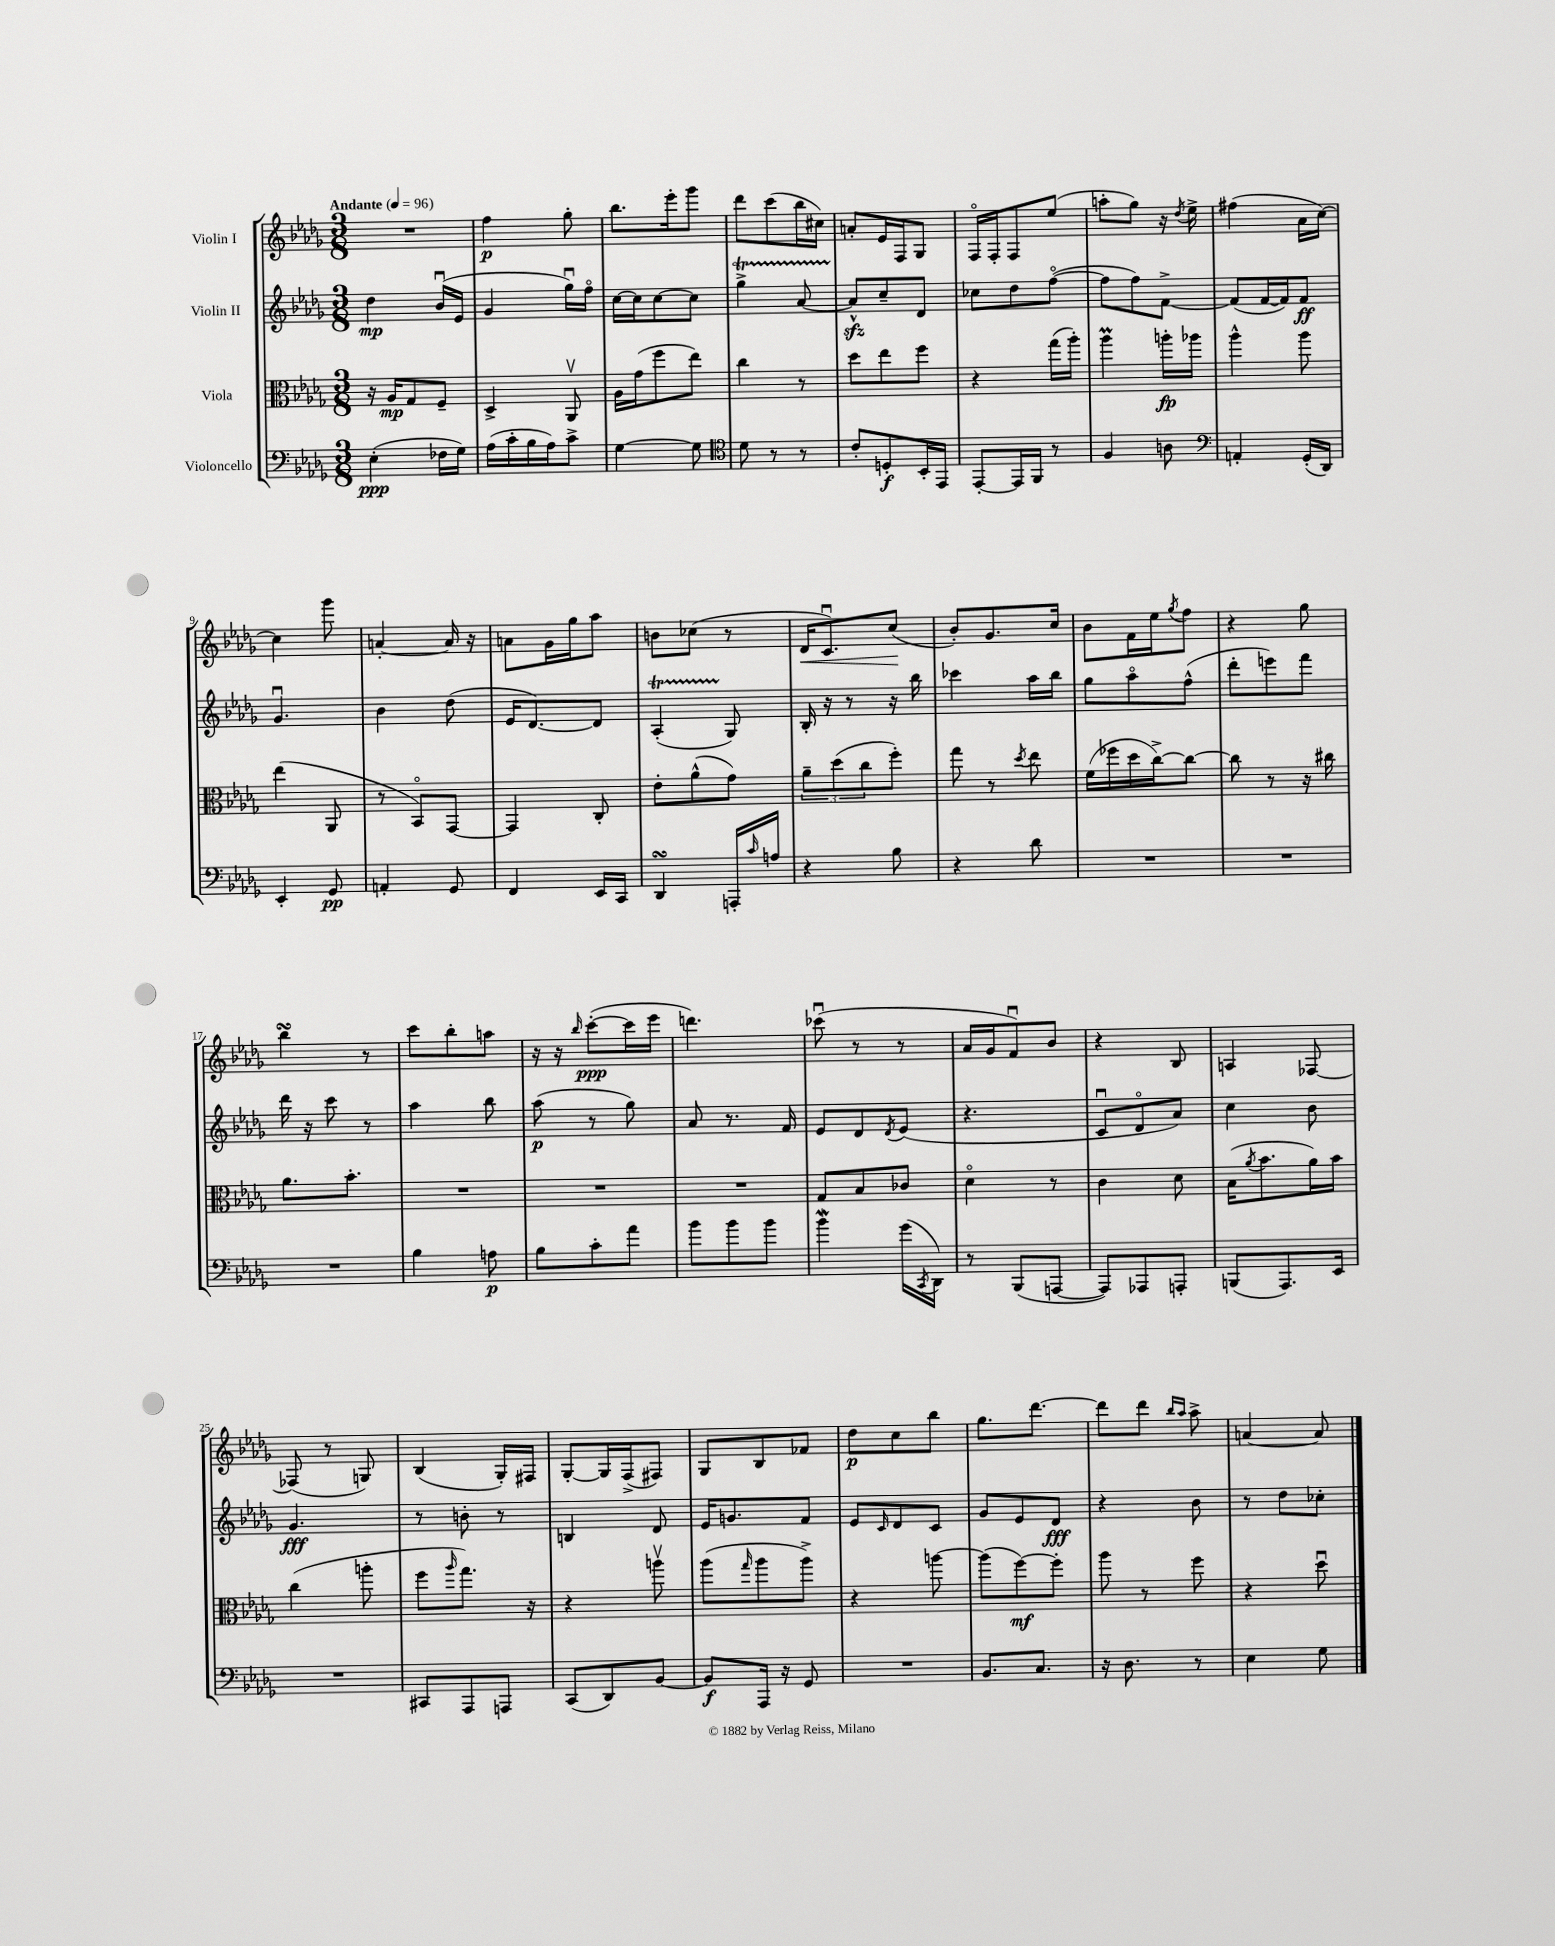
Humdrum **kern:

**kern	**kern	**kern	**kern
*staff4	*staff3	*staff2	*staff1
*clefF4	*clefC3	*clefG2	*clefG2
*k[b-e-a-d-g-]	*k[b-e-a-d-g-]	*k[b-e-a-d-g-]	*k[b-e-a-d-g-]
*M3/8	*M3/8	*M3/8	*M3/8
*MM96	*MM96	*MM96	*MM96
(4E-'	16r	4dd-	4.r
.	16A-	.	.
.	8G-	.	.
16F-	8F~	(16b-u	.
16G-)	.	16e-	.
=	=	=	=
(16A-	4D-^	4g-	4ff
16c'	.	.	.
16B-	.	.	.
16A-)	.	.	.
8c^	8AA-v	16gg-u)	8gg-'
.	.	16ffo	.
=	=	=	=
[4G-	16A-	[16cc	8.bb-
.	(16g-	16cc]	.
.	8ff	[8cc	.
.	.	.	16eee-'
8G-]	8ee-)	8cc]	8ggg-
=	=	=	=
*clefC4	*	*	*
8d-	4cc	4gg-^	8ddd-
8r	.	.	(8ccc
8r	8r	[8a-	16bb-
.	.	.	16cc#)
=	=	=	=
8c'	8dd-	8a-^^]	8a'
8D'	8ee-	8cc~	16e-
.	.	.	16F
16BB-'	8ff	8d-	8G-
16EE-	.	.	.
=	=	=	=
[8EE-'	4r	8cc-	16Fo
.	.	.	16F'
16EE-]	.	8dd-	8F
16FF	.	.	.
8r	(16gg-	([8ffo	(8ee-
.	16aa-')	.	.
=	=	=	=
4F	4aa-	8ff]	8aa'
.	.	8ff)	8gg-)
8A	16aa'	[8f^	16r
.	.	.	8qdd-
.	16aa-	.	16ee-^
=	=	=	=
*clefF4	*	*	*
4AA'	4aa-^^	(8f]	(4ff#
.	.	[16f	.
.	.	16f])	.
(16GG-'	8aa-	8f	16a-
16DD-)	.	.	[16cc)
=	=	=	=
4EE-'	(4ee-	4.g-u	4cc]
8GG-	8AA-	.	8ggg-
=	=	=	=
4AA'	8r	4b-	[4a'
.	8BB-o)	.	.
8GG-	[8GG-	(8dd-	16a]
.	.	.	16r
=	=	=	=
4FF	4GG-]	16e-	8a
.	.	[8.d-)	.
.	.	.	16g-
.	.	.	16gg-
16EE-	8C'	8d-]	8aa-
16CC	.	.	.
=	=	=	=
4DD-	8e-'	(4A-'	8b
.	(8a-^^	.	(8cc-
16AAA'	8g-)	8G-)	8r
16qqc	.	.	.
16A	.	.	.
=	=	=	=
4r	12a-~	16B-'	16d-
.	.	16r	8.cu)
.	(12dd-	.	.
.	.	8r	.
.	12cc	.	.
8B-	8ff')	16r	(8cc
.	.	16bb-	.
=	=	=	=
4r	8gg-	4ccc-	8b-')
.	8r	.	8.g-
.	8qdd-	.	.
8d-	8ee-	16aa-	.
.	.	16bb-	16cc
=	=	=	=
4.r	(16f	8gg-	8b-
.	16ff-	.	.
.	16dd-	8aa-o	16f
.	[16cc^)	.	16ee-
.	.	.	8qgg-
.	8cc_	(8ff^^	8ff
=	=	=	=
4.r	8cc]	8ddd-'	4r
.	8r	8eee)	.
.	16r	8fff	8gg-
.	16cc#	.	.
=	=	=	=
4.r	8.a-	16ddd-	4bb-
.	.	16r	.
.	.	8ccc	.
.	8.b-'	.	.
.	.	8r	8r
=	=	=	=
4B-	4.r	4aa-	8ccc
.	.	.	8bb-'
8A	.	8bb-	8aa
=	=	=	=
8B-	4.r	(8aa-	16r
.	.	.	16r
.	.	.	16qqbb-
8c'	.	8r	([8ccc'
8a-	.	8gg-)	16ccc]
.	.	.	16eee-
=	=	=	=
8b-	4.r	8a-	4.ddd)
8b-	.	8.r	.
8b-	.	.	.
.	.	16f	.
=	=	=	=
4b-	8G-	8e-	(8ccc-u
.	8B-	8d-	8r
.	.	8qd-	.
(16g-	8c-	(8e-	8r
8qCC	.	.	.
16DD-)	.	.	.
=	=	=	=
8r	4d-o	4.r	16a-
.	.	.	16g-
(8BBB-	.	.	8fu)
[8AAA	8r	.	8b-
=	=	=	=
8AAA])	4c	8cu	4r
8AAA-	.	8d-o	.
8AAA'	8d-	8a-)	8B-
=	=	=	=
(8BBB	(16B-	4cc	4A
.	8qa-	.	.
.	8.b-	.	.
8.AAA-)	.	.	.
.	16a-)	8b-	[8F-
16EE-	16b-	.	.
=	=	=	=
4.r	(4cc	4.g-	(8F-]
.	.	.	8r
.	8aa'	.	8G)
=	=	=	=
8CC#	8ff	8r	(4B-
.	16qqaa-	.	.
8AAA-	8.gg-)	8b'	.
8AAA	.	8r	16G-')
.	16r	.	16F#
=	=	=	=
(8CC	4r	4B	[8G-'
8DD-)	.	.	16G-]
.	.	.	(16F^
[8BB-	8aav	8d-	8F#)
=	=	=	=
8BB-]	(8aa-	16e-	8G-
.	.	8.g	.
.	16qqgg-	.	.
16AAA-	8aa-	.	8B-
16r	.	.	.
8GG-	8aa-^)	8f	8f-
=	=	=	=
4.r	4r	8e-	8dd-
.	.	16qqc	.
.	.	8d-	8cc
.	[8aa	8c	8bb-
=	=	=	=
8.BB-	(8aa]	8g-	8.gg-
.	[8ff)	8e-	.
8.C	.	.	[8.ddd-
.	8ff']	8d-	.
=	=	=	=
16r	8aa-	4r	8ddd-]
8.D-	.	.	.
.	8r	.	8ddd-
.	.	.	16qqbb-
.	.	.	16qqaa-
8r	8ff	8b-	8aa-^
=	=	=	=
4E-	4r	8r	[4a
.	.	8dd-	.
8G-	8dd-u	8cc-'	8a]
==	==	==	==
*-	*-	*-	*-
